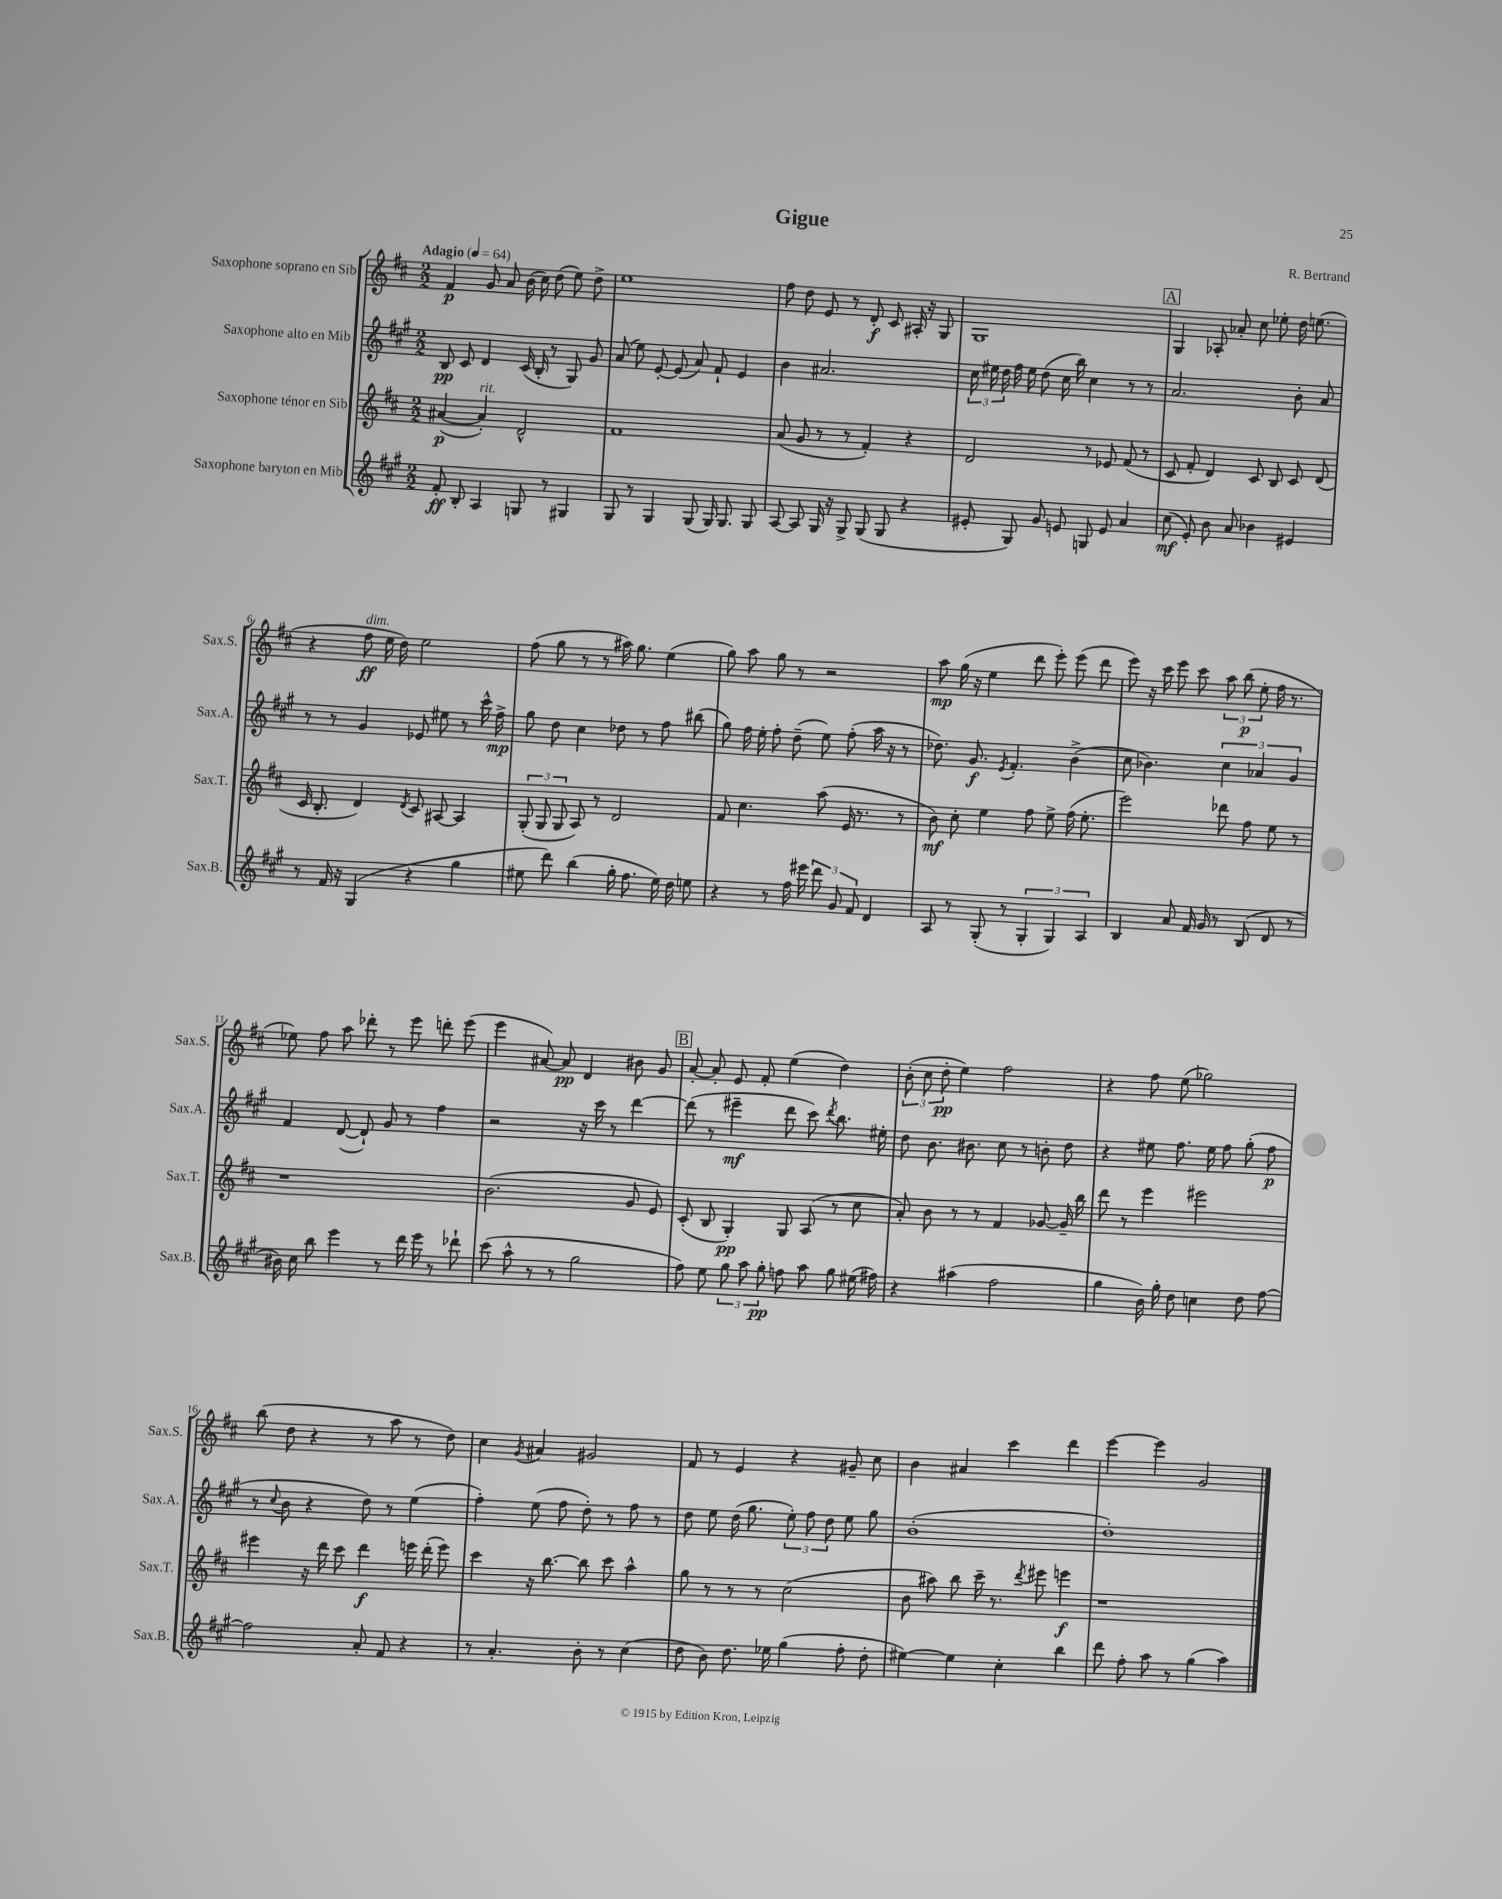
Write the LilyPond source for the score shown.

\header { title = "Gigue" composer = "R. Bertrand" }
<<
\new StaffGroup <<
\new Staff = "s0" \with { instrumentName = "Saxophone soprano en Sib" shortInstrumentName = "Sax.S." } {
    \clef treble \key d \major \numericTimeSignature \time 2/2 \tempo "Adagio" 4 = 64
    \autoBeamOff fis'4\p g'8 a'8 b'16( cis''16) d''8( e''8) d''8-> |
    e''1 |
    fis''8 d''8 e'8 r8 d'8-.\f cis'8 ais16-. r16 g8 |
    g1 |
    \mark \markup { \box "A" } g4 aes8-. aes'8-. cis''8 ees''8-. d''16 e''8.( |
    r4 fis''8\ff^\markup { \italic "dim." } e''16 d''16) e''2 |
    fis''8( g''8 r8 r8 ais''16) g''8. e''4( |
    g''8) a''8 g''8 r8 r2 |
    a''8\mp g''16( r16 e''4 d'''8 e'''8-.) e'''8( d'''8 |
    e'''8) r16 cis'''16 e'''8 cis'''8 \tuplet 3/2 { a''8 b''8\p( e''8-. } fis''16 r8. |
    ees''8) fis''8 a''8 des'''8-. r8 e'''8 d'''8-. e'''8( |
    e'''4 ais'8~) ais'8\pp d'4 bis'8 g'8 |
    \mark \markup { \box "B" } a'8~-. a'8-. e'8 fis'8-. e''4( d''4) |
    \tuplet 3/2 { b'8-.( cis''8 d''8-.\pp } e''4) fis''2 |
    r4 fis''8 e''8( ges''2) |
    b''8( d''8 r4 r8 a''8 r8 d''8) |
    cis''4 \acciaccatura { g'8 } ais'4 gis'2 |
    fis'8 r8 e'4 r4 gis'8-- cis''8 |
    b'4 ais'4 cis'''4 d'''4 |
    e'''4~ e'''4 g'2 \bar "|." |
}
\new Staff = "s1" \with { instrumentName = "Saxophone alto en Mib" shortInstrumentName = "Sax.A." } {
    \clef treble \key a \major \numericTimeSignature \time 2/2
    \autoBeamOff b8\pp cis'8 d'4 cis'16( b16-. r8 gis8) gis'8 |
    a'8( e''8) e'8~-. e'8( a'8) fis'8-! e'4 |
    b'4 ais'2. |
    \tuplet 3/2 { cis''16 eis''16 d''16 } fis''16 eis''16 d''8( cis''16 b''16) cis''4 r8 r8 |
    \mark \markup { \box "A" } a'2. b'8-. a'8 |
    r8 r8 gis'4 ees'8 eis''8 r8 cis'''16-^ fis''16->\mp |
    gis''8 d''8 cis''4 des''8 r8 fis''8 bis''8( |
    gis''8) fis''16 e''16-. fis''8-. d''8--( e''8) fis''8-.( a''16 r16 r8 |
    des''8.) gis'8.\f \acciaccatura { e'8 } fis'4.-. b'4->( |
    cis''8 bes'4.) \tuplet 3/2 { cis''4 aes'4 gis'4 } |
    fis'4 d'8~( d'8-!) gis'8 r8 fis''4 |
    r2 r16 cis'''16 r8 d'''4~ |
    \mark \markup { \box "B" } d'''8( r8 eis'''4--\mf d'''8 cis'''8) \acciaccatura { d'''8 } b''8. eis''16-. |
    d''8 b'8. bis'8. cis''8 r8 b'8-. d''8 |
    r4 eis''8 fis''8. eis''16 fis''8 gis''8-.( fis''8\p |
    r8 \appoggiatura { cis''8 } b'8 r4 d''8) r8 e''4( |
    fis''4-.) e''8( fis''8 d''8-.) r8 fis''8 r8 |
    d''8 e''8 d''16( gis''8. \tuplet 3/2 { e''8-.) fis''8 d''8 } e''8 gis''8 |
    b'1-.( |
    d''1-.) \bar "|." |
}
\new Staff = "s2" \with { instrumentName = "Saxophone ténor en Sib" shortInstrumentName = "Sax.T." } {
    \clef treble \key d \major \numericTimeSignature \time 2/2
    \autoBeamOff ais'4~\p( ais'4-.^\markup { \italic "rit." }) d'2-^ |
    fis'1 |
    a'8( g'8 r8 r8 fis'4-.) r4 |
    d'2 r8 ees'8 fis'8( r8 |
    \mark \markup { \box "A" } cis'8 fis'8-. d'4) cis'8 b8 cis'8 d'8( |
    cis'16 b8.-. d'4) \acciaccatura { d'8 } cis'8 ais8~ ais4 |
    \tuplet 3/2 { g8-.( g8 g8 } a8) r8 d'2 |
    fis'8 cis''4. a''8( e'16 r8. r8 |
    b'8\mf) cis''8-. e''4 fis''8 e''8-> fis''16( e''8.-. |
    e'''2) des'''8 fis''8 e''8 r8 |
    r1 |
    b'2.( g'8 e'8) |
    \mark \markup { \box "B" } cis'8-.( b8 g4-.\pp) g8 a8( r8 cis''8 |
    a'8-.) b'8 r8 r8 fis'4 ges'8~ ges'16-- b''16 |
    d'''8 r8 e'''4 eis'''2 |
    eis'''4 r16 d'''16 cis'''8 d'''4\f e'''16 d'''16-.( e'''8) |
    cis'''4 r16 b''8.~ b''8 cis'''8 a''4-^ |
    g''8 r8 r8 r8 cis''2( |
    b'8 ais''8) b''8 cis'''16-- r8. \acciaccatura { d'''8 } eis'''8 e'''4\f |
    r1 \bar "|." |
}
\new Staff = "s3" \with { instrumentName = "Saxophone baryton en Mib" shortInstrumentName = "Sax.B." } {
    \clef treble \key a \major \numericTimeSignature \time 2/2
    \autoBeamOff fis'8-.\ff b8-. a4 g8 r8 gis4 |
    gis8 r8 gis4 gis8( gis16) gis8. gis8 |
    a8~ a8 gis16 r16 gis8-> gis8( gis8 r4 |
    eis'8-. gis8) gis'8 e'8 g8 e'8 a'4 |
    \mark \markup { \box "A" } cis''8\mf( e'8-.) b'8 a'8 bes'4 eis'4 |
    r8 fis'16 r16 gis4( r4 gis''4 |
    eis''8 d'''8) b''4( gis''16-. fis''8. eis''16) d''16 e''8 |
    r4 r8 fis''16 eis'''16 \tuplet 3/2 { d'''8 gis'8 fis'8 } d'4 |
    a8 r8 gis8-.( r8 \tuplet 3/2 { gis4-. gis4) a4 } |
    b4 a'8 fis'16 gis'16 r8 b8( d'8 r8 |
    bis'16) cis''16 b''8 e'''4 r8 d'''16 e'''16 r8 des'''8-! |
    cis'''8( a''8-^ r8 r8 gis''2 |
    \mark \markup { \box "B" } fis''8) e''8 \tuplet 3/2 { gis''8 a''8 gis''8-.\pp } f''8 a''8 gis''8 eis''16( fis''16) |
    r4 ais''4( fis''2 |
    gis''4 b'16) gis''16-. d''8 c''4 d''8 fis''8~ |
    fis''2 a'8-. fis'8 r4 |
    r8 a'4.-. b'8-. r8 cis''4( |
    d''8 b'8) d''8. ees''16 gis''4( fis''8-. d''8-. |
    eis''4~) eis''4 cis''4-. b''4 |
    d'''8 fis''8-. a''8 r8 gis''4( a''4) \bar "|." |
}
>>
>>
